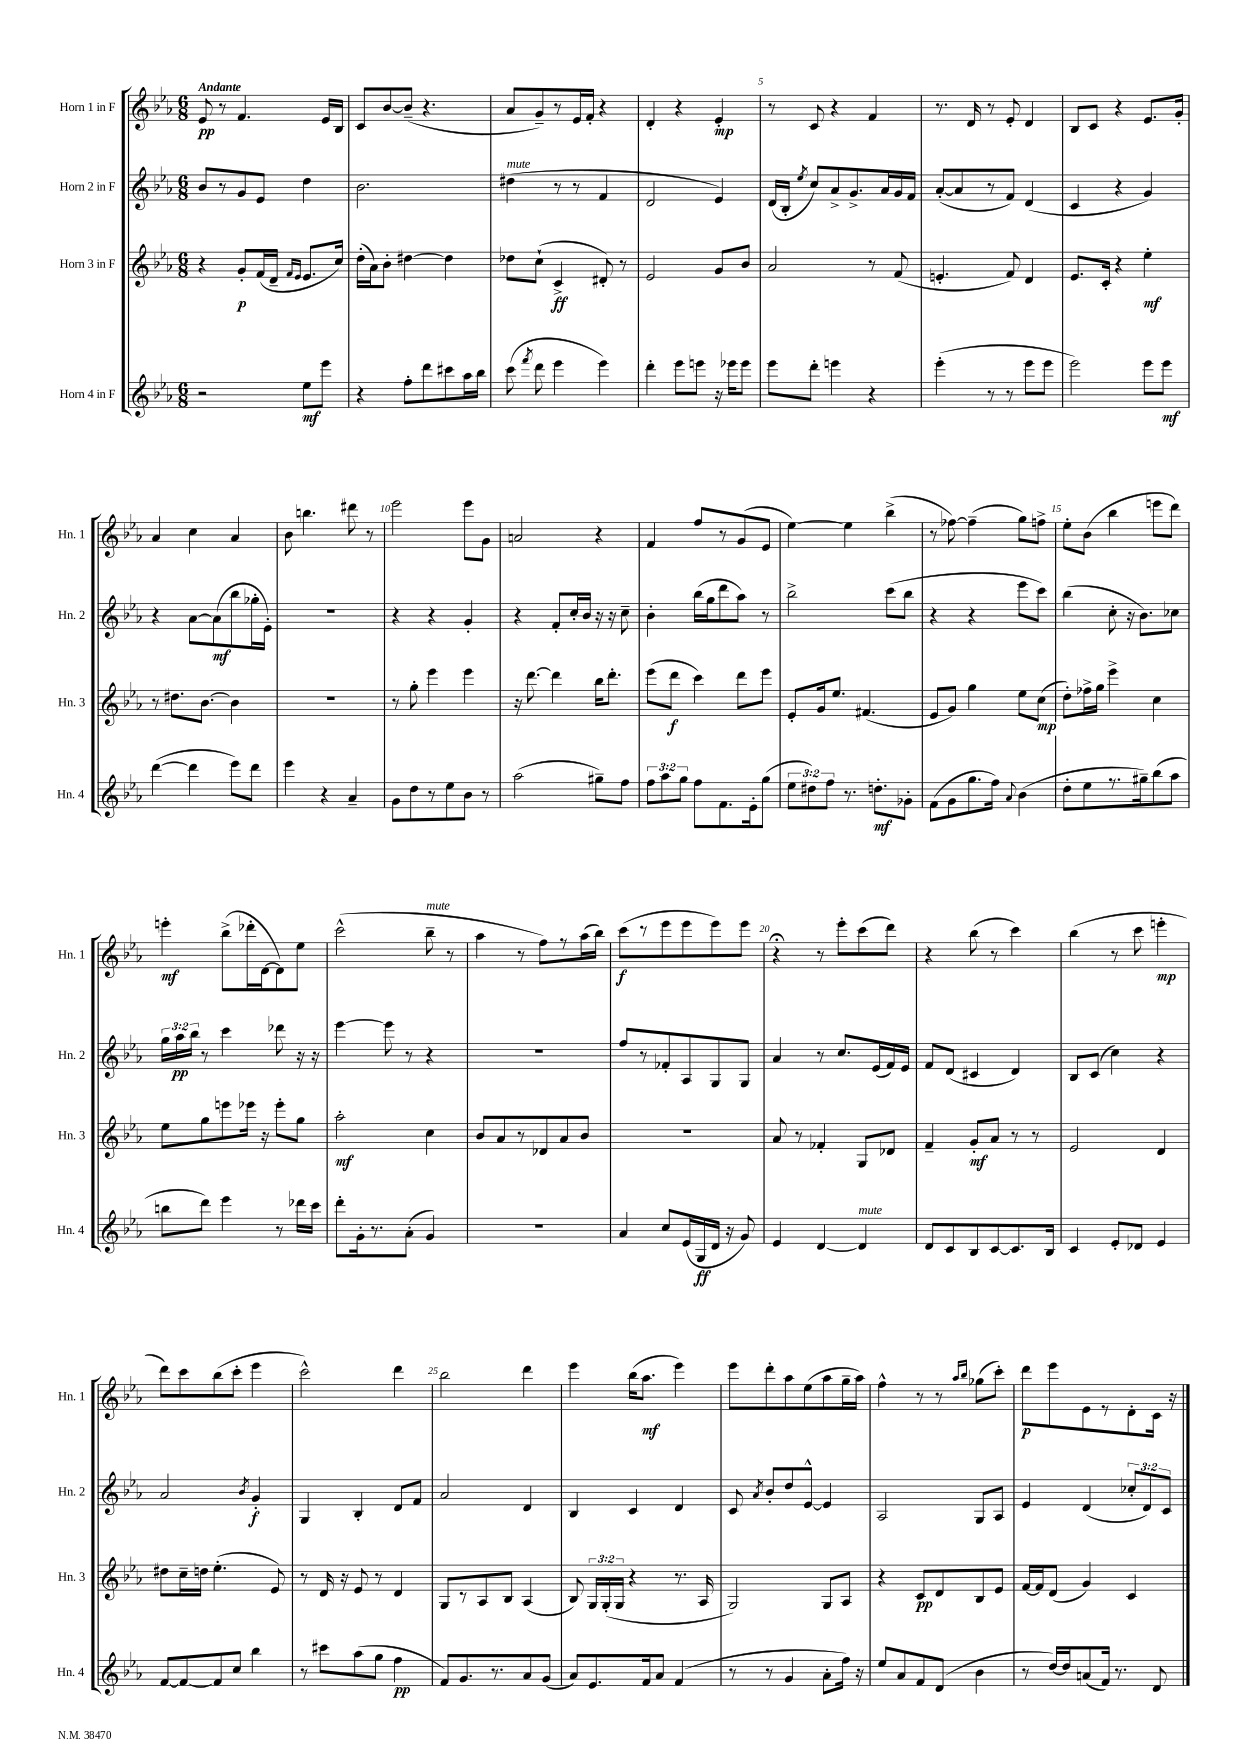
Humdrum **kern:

**kern	**kern	**kern	**kern
*staff4	*staff3	*staff2	*staff1
*clefG2	*clefG2	*clefG2	*clefG2
*k[b-e-a-]	*k[b-e-a-]	*k[b-e-a-]	*k[b-e-a-]
*M6/8	*M6/8	*M6/8	*M6/8
2r	4r	8b-	8e-
.	.	8r	8r
.	8g'	8g	4.f
.	(16f	8e-	.
.	16d~	.	.
.	16qqf	.	.
.	16qqe-	.	.
8ee-	8.e-	4dd	.
8eee-	.	.	16e-
.	16cc)	.	16B-
=	=	=	=
4r	(16dd'	2.b-	8c
.	16a-)	.	.
.	8b-'	.	[8b-
8ff'	[4dd#	.	(8b-~]
8ddd	.	.	4.r
8ccc#	4dd#]	.	.
16aa-	.	.	.
16bb-	.	.	.
=	=	=	=
(8ccc	8dd-	(4dd#	8a-
8qfff	.	.	.
8ddd	(8cc`	.	8g~)
4eee-	4c^	8r	8r
.	.	8r	16e-
.	.	.	16f'
4eee-)	8d#')	4f	4r
.	8r	.	.
=	=	=	=
4ddd'	2e-	2d	4d'
8eee-	.	.	4r
8eee	.	.	.
16r	8g	4e-)	4e-'
16eee-	.	.	.
8eee-	8b-	.	.
=	=	=	=
8eee-	2a-	(16d	8r
.	.	16B-'	.
.	.	8qee-	.
8ddd'	.	8cc)	8c
4eee	.	8a-^	4r
.	.	8.g^	.
4r	8r	.	4f
.	.	16a-	.
.	(8f	16g	.
.	.	16f	.
=	=	=	=
(4eee-'	4.e'	([8a-'	8.r
.	.	8a-]	.
.	.	.	16d
8r	.	8r	8r
8r	8f)	8f)	8e-'
8eee-	4d	(4d	4d
8eee-	.	.	.
=	=	=	=
2eee-)	8.e-	4c	8B-
.	.	.	8c
.	16c'	.	.
.	4r	4r	4r
8eee-	4ee-'	4g)	8.e-
8eee-	.	.	.
.	.	.	16g'
=	=	=	=
([4ddd	8r	4r	4a-
.	8.dd#	.	.
4ddd]	.	[8a-	4cc
.	[8.b-	.	.
.	.	(8a-]	.
8eee-)	4b-]	8bb-	4a-
8ddd	.	16gg-'	.
.	.	16e-')	.
=	=	=	=
4eee-	2.r	2.r	8b-
.	.	.	4.bb
4r	.	.	.
4a-~	.	.	8ddd#
.	.	.	8r
=	=	=	=
8g	8r	4r	2eee-
8dd	8gg'	.	.
8r	4eee-	4r	.
8ee-	.	.	.
8b-	4eee-	4g'	8eee-
8r	.	.	8g
=	=	=	=
(2aa-	16r	4r	2a
.	[8.ddd	.	.
.	4ddd]	8f'	.
.	.	16cc'	.
.	.	16b-	.
8gg#~)	16bb-	16r	4r
.	8.ddd'	16r	.
8ff	.	8cc~	.
=	=	=	=
12ff	(8eee-	4b-'	4f
12aa-	.	.	.
.	8ddd	.	.
12gg	.	.	.
8ff	4ccc)	(16bb-	8ff
.	.	16gg	.
8.f	.	8ddd	8r
.	8ddd	8aa-)	(8g
16e-'	.	.	.
(8gg	8eee-	8r	8e-
=	=	=	=
12ee-	8e-'	2bb-^	[4ee-)
12dd#)	.	.	.
.	16g	.	.
12ff	.	.	.
.	8.ee-	.	.
8.r	.	.	4ee-]
.	(4.f#	.	.
8.dd'	.	.	.
.	.	(8ccc	(4bb-^
8g-'	.	8bb-	.
=	=	=	=
(8f	8e-	4r	8r
8g	8g)	.	[8ff-)
8.gg	4gg	4r	(4ff-~]
16ff)	.	.	.
8qqa-	.	.	.
(4b-	8ee-	8eee-	8gg)
.	(8cc	8ccc)	8ff^
=	=	=	=
8dd'	8dd')	(4bb-	8ee-'
8ee-	16ff-^	.	(8b-
.	16gg	.	.
8.r	4eee-^	8cc'	4bb-
.	.	16r	.
16gg#~)	.	8.b-)	.
(8bb-	4cc	.	8eee
8aa-	.	8cc-	8ddd)
=	=	=	=
8bb	8ee-	24gg	4eee'
.	.	24aa-	.
.	.	24bb-	.
8ddd)	8gg	8r	.
4eee-	8eee	4ccc	(8bb-^
.	16eee-	.	16ddd-'
.	16r	.	[16d
8r	8eee-'	8ddd-	8d])
16ddd-	8gg	16r	8ee-
16ccc	.	16r	.
=	=	=	=
8ddd'	2aa-'	[4eee-	(2ccc^^
16g'	.	.	.
8.r	.	.	.
.	.	8eee-]	.
(8a-'	.	8r	.
4g)	4cc	4r	8bb-~
.	.	.	8r
=	=	=	=
2.r	8b-	2.r	4aa-
.	8a-	.	.
.	8r	.	8r
.	8d-	.	8ff)
.	8a-	.	8r
.	8b-	.	(16aa-
.	.	.	16bb-)
=	=	=	=
4a-	2.r	8ff	(8ccc
.	.	8r	8r
8cc	.	8f-'	8eee-
(16e-	.	8A-	8eee-
16G	.	.	.
16d	.	8G	8eee-)
16r	.	.	.
8g)	.	8G	8eee-
=	=	=	=
4e-	8a-	4a-	4r;
.	8r	.	.
[4d	4f-'	8r	8r
.	.	8.cc	8eee-'
4d]	8G	.	(8ccc
.	.	(16e-	.
.	8d-	16f)	8ddd)
.	.	16e-	.
=	=	=	=
8d	4f~	8f	4r
8c	.	(8d	.
8B-	8g'	4c#	(8bb-
[8c	8a-	.	8r
8.c]	8r	4d)	4ccc)
.	8r	.	.
16B-	.	.	.
=	=	=	=
4c	2e-	8B-	(4bb-
.	.	(8c	.
8e-'	.	4cc)	8r
8d-	.	.	8ccc
4e-	4d	4r	4eee'
=	=	=	=
[8f	8dd#	2a-	8ddd)
8f_	16cc~	.	8ccc
.	16dd	.	.
8f]	(4.ee-'	.	(8bb-
8cc	.	.	8ccc'
.	.	8qb-	.
4bb-	.	4g'	4eee-
.	8e-)	.	.
=	=	=	=
8r	8r	4G	2ccc^^)
8ccc#	16d	.	.
.	16r	.	.
(8aa-	8e-	4B-'	.
8gg	8r	.	.
4ff	4d	8d	4ddd
.	.	8f	.
=	=	=	=
8f)	8G	2a-	2bb-
8.g	8r	.	.
.	8A-	.	.
8.r	.	.	.
.	8B-	.	.
8a-	(4A-	4d	4ddd
(8g	.	.	.
=	=	=	=
8a-)	8B-)	4B-	4eee-
8.e-	24G	.	.
.	(24G'	.	.
.	24G	.	.
.	4r	4c	(16bb-
16f	.	.	8.aa-
8a-	.	.	.
(4f	8.r	4d	4eee-)
.	16A-	.	.
=	=	=	=
8r	2G)	8c	8eee-
.	.	8qa-	.
8r	.	8b-'	8ddd'
4g	.	8dd	8aa-
.	.	[8e-^^	(8ee-
8a-'	8G	4e-]	8aa-
16ff)	8A-	.	16gg~
16r	.	.	16aa-)
=	=	=	=
8ee-	4r	2A-	4ff^^
8a-	.	.	.
8f	8c	.	8r
(8d	8d	.	8r
.	.	.	16qqaa-
.	.	.	16qqbb-
4b-	8B-	8G	(8gg-
.	8e-	8A-	8ccc')
=	=	=	=
8r	[16f	4e-	8ddd
.	16f]	.	.
[16dd)	(8d	.	8eee-
16dd]	.	.	.
(8a	4g)	(4d	8e-
16f)	.	.	8r
8.r	.	.	.
.	4c	12cc-'	8d'
.	.	12d)	.
8d	.	.	16c
.	.	12c	.
.	.	.	16r
==	==	==	==
*-	*-	*-	*-
